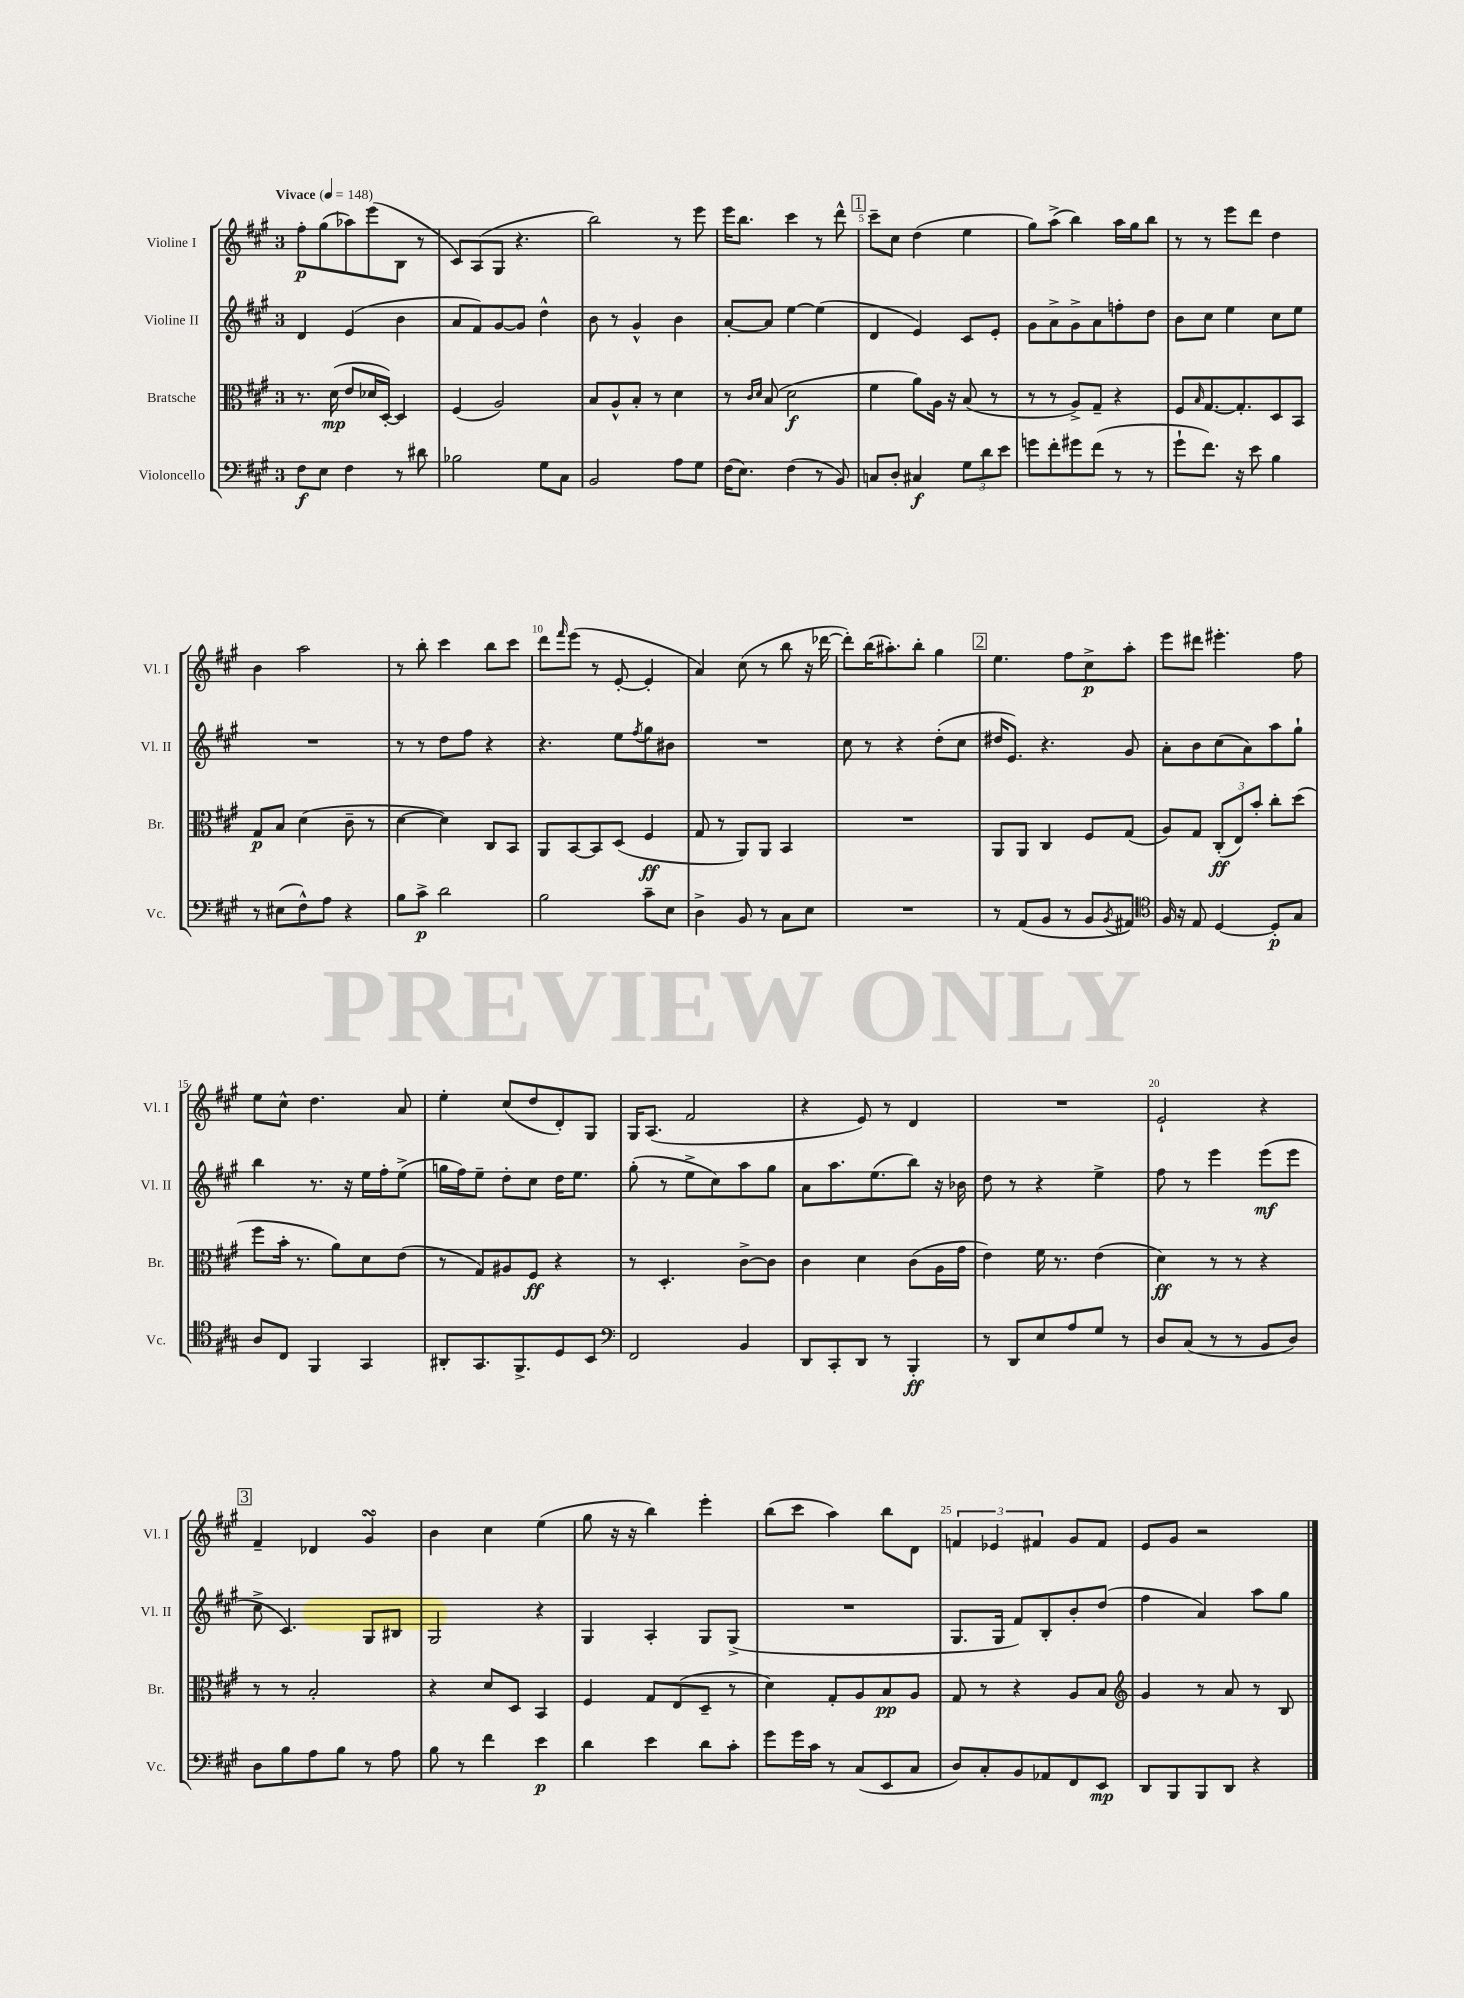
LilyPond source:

<<
\new StaffGroup <<
\new Staff = "s0" \with { instrumentName = "Violine I" shortInstrumentName = "Vl. I" } {
    \clef treble \key a \major \once \override Staff.TimeSignature.style = #'single-digit \time 3/4 \tempo "Vivace" 4 = 148
    fis''8-.\p gis''8( aes''8) e'''8( b8 r8 |
    cis'8) a8( gis8 r4. |
    b''2) r8 e'''8 |
    e'''16 b''8. cis'''4 r8 d'''8-^ |
    \mark \markup { \box "1" } cis'''8-- cis''8 d''4( e''4 |
    gis''8) a''8->( b''4) a''16 gis''16 b''8 |
    r8 r8 e'''8 d'''8 d''4 |
    b'4 a''2 |
    r8 b''8-. cis'''4 b''8 cis'''8 |
    d'''8 \grace { fis'''16 } e'''8( r8 e'8~-. e'4-. |
    a'4) cis''8( r8 b''8 r16 des'''16~ |
    des'''8-.) b''16( ais''8.-.) b''8-. gis''4 |
    \mark \markup { \box "2" } e''4. fis''8 cis''8->\p a''8-. |
    e'''8 dis'''8 eis'''4.-. fis''8 |
    e''8 cis''8-^ d''4. a'8 |
    e''4-. cis''8( d''8 d'8-.) gis8 |
    gis16 a8.( fis'2 |
    r4 e'8) r8 d'4 |
    R2. |
    e'2-! r4 |
    \mark \markup { \box "3" } fis'4-- des'4 gis'4\turn |
    b'4 cis''4 e''4( |
    gis''8 r16 r16 b''4) e'''4-. |
    b''8( cis'''8 a''4) b''8 d'8 |
    \tuplet 3/2 { f'4 ees'4 fis'4 } gis'8 fis'8 |
    e'8 gis'8 r2 \bar "|." |
}
\new Staff = "s1" \with { instrumentName = "Violine II" shortInstrumentName = "Vl. II" } {
    \clef treble \key a \major \once \override Staff.TimeSignature.style = #'single-digit \time 3/4
    d'4 e'4( b'4 |
    a'8 fis'8) gis'8~ gis'8 d''4-^ |
    b'8 r8 gis'4-^ b'4 |
    a'8~-. a'8 e''4~ e''4( |
    \mark \markup { \box "1" } d'4 e'4) cis'8 e'8-. |
    gis'8 a'8-> gis'8-> a'8 f''8-. d''8 |
    b'8 cis''8 e''4 cis''8 e''8 |
    R2. |
    r8 r8 d''8 fis''8 r4 |
    r4. e''8 \acciaccatura { fis''8 } gis''8 bis'8 |
    R2. |
    cis''8 r8 r4 d''8-.( cis''8 |
    \mark \markup { \box "2" } dis''16 e'8.) r4. gis'8 |
    a'8-. b'8 cis''8( a'8) a''8 gis''8-! |
    b''4 r8. r16 e''16 fis''16-. e''8->( |
    g''16 fis''16) e''8-- d''8-. cis''8 d''16 e''8. |
    gis''8-.( r8 e''8-> cis''8) a''8 gis''8 |
    a'8 a''8. e''8.( b''8) r16 bes'16 |
    d''8 r8 r4 e''4-> |
    fis''8 r8 e'''4 e'''8\mf( e'''8 |
    \mark \markup { \box "3" } cis''8-> cis'4.) gis8 bis8 |
    gis2 r4 |
    gis4 a4-. gis8 gis8->( |
    R2. |
    gis8. gis16 fis'8) b8-. b'8-. d''8( |
    fis''4 a'4) a''8 gis''8 \bar "|." |
}
\new Staff = "s2" \with { instrumentName = "Bratsche" shortInstrumentName = "Br." } {
    \clef alto \key a \major \once \override Staff.TimeSignature.style = #'single-digit \time 3/4
    r8. d'16\mp( e'8 des'16 d16~-.) d4 |
    fis4( a2) |
    b8 a8-^ b8-. r8 d'4 |
    r8 \grace { cis'16 d'16 } b8( d'2\f |
    \mark \markup { \box "1" } fis'4 a'8) a16 r16 b8( r8 |
    r8 r8 a8->) gis8-- r4 |
    fis8 \grace { b16 } gis8.~ gis8.-. d8 b,8 |
    gis8\p b8 d'4( cis'8-- r8 |
    d'4~ d'4) cis8 b,8 |
    a,8 b,8~ b,8 d8( fis4\ff |
    gis8 r8 a,8) a,8 b,4 |
    R2. |
    \mark \markup { \box "2" } a,8 a,8 cis4 fis8 gis8( |
    a8) gis8 \tuplet 3/2 { cis8-.\ff( e8) b'8-. } cis''8-. d''8( |
    fis''8 b'16-. r8. a'8) d'8 e'8( |
    r8 gis8) ais8 fis8\ff r4 |
    r8 d4.-. cis'8~-> cis'8 |
    cis'4 d'4 cis'8( a16 gis'16 |
    e'4) fis'16 r8. e'4( |
    d'4\ff) r8 r8 r4 |
    \mark \markup { \box "3" } r8 r8 b2-. |
    r4 d'8 d8 b,4 |
    fis4 gis8 e8( d8-- r8 |
    d'4) gis8-. a8 b8\pp a8 |
    gis8 r8 r4 a8 b8 |
    \clef treble gis'4 r8 a'8 r8 b8 \bar "|." |
}
\new Staff = "s3" \with { instrumentName = "Violoncello" shortInstrumentName = "Vc." } {
    \clef bass \key a \major \once \override Staff.TimeSignature.style = #'single-digit \time 3/4
    fis8\f e8 fis4 r8 dis'8 |
    bes2 gis8 cis8 |
    b,2 a8 gis8 |
    fis16( e8.) fis4( r8 b,8) |
    \mark \markup { \box "1" } c8 d8-. cis4\f \tuplet 3/2 { gis8 d'8 e'8 } |
    g'8 fis'8-. gis'8 fis'8( r8 r8 |
    gis'8-! fis'8.) r16 e'8 b4 |
    r8 eis8( fis8-^) a8 r4 |
    b8 cis'8->\p d'2 |
    b2 cis'8-- e8 |
    d4-> b,8 r8 cis8 e8 |
    R2. |
    \mark \markup { \box "2" } r8 a,8( b,8 r8 b,8 \acciaccatura { b,8 } ais,8) |
    \clef tenor fis16 r16 e8 d4~ d8-.\p gis8 |
    a8 cis8 fis,4 gis,4 |
    ais,8-. gis,8. fis,8.-> d8 b,8 |
    \clef bass fis,2 b,4 |
    d,8 cis,8-. d,8 r8 b,,4-.\ff |
    r8 d,8 e8 a8 gis8 r8 |
    d8 cis8( r8 r8 b,8 d8) |
    \mark \markup { \box "3" } d8 b8 a8 b8 r8 a8 |
    b8 r8 fis'4 e'4\p |
    d'4 e'4 d'8 cis'8-. |
    gis'8 gis'16 cis'16 r8 cis8( e,8 cis8 |
    d8) cis8-. b,8 aes,8 fis,8 e,8\mp |
    d,8 b,,8 b,,8 d,8 r4 \bar "|." |
}
>>
>>
\layout { \context { \Score \override BarNumber.break-visibility = ##(#f #t #t) barNumberVisibility = #(every-nth-bar-number-visible 5) } }
